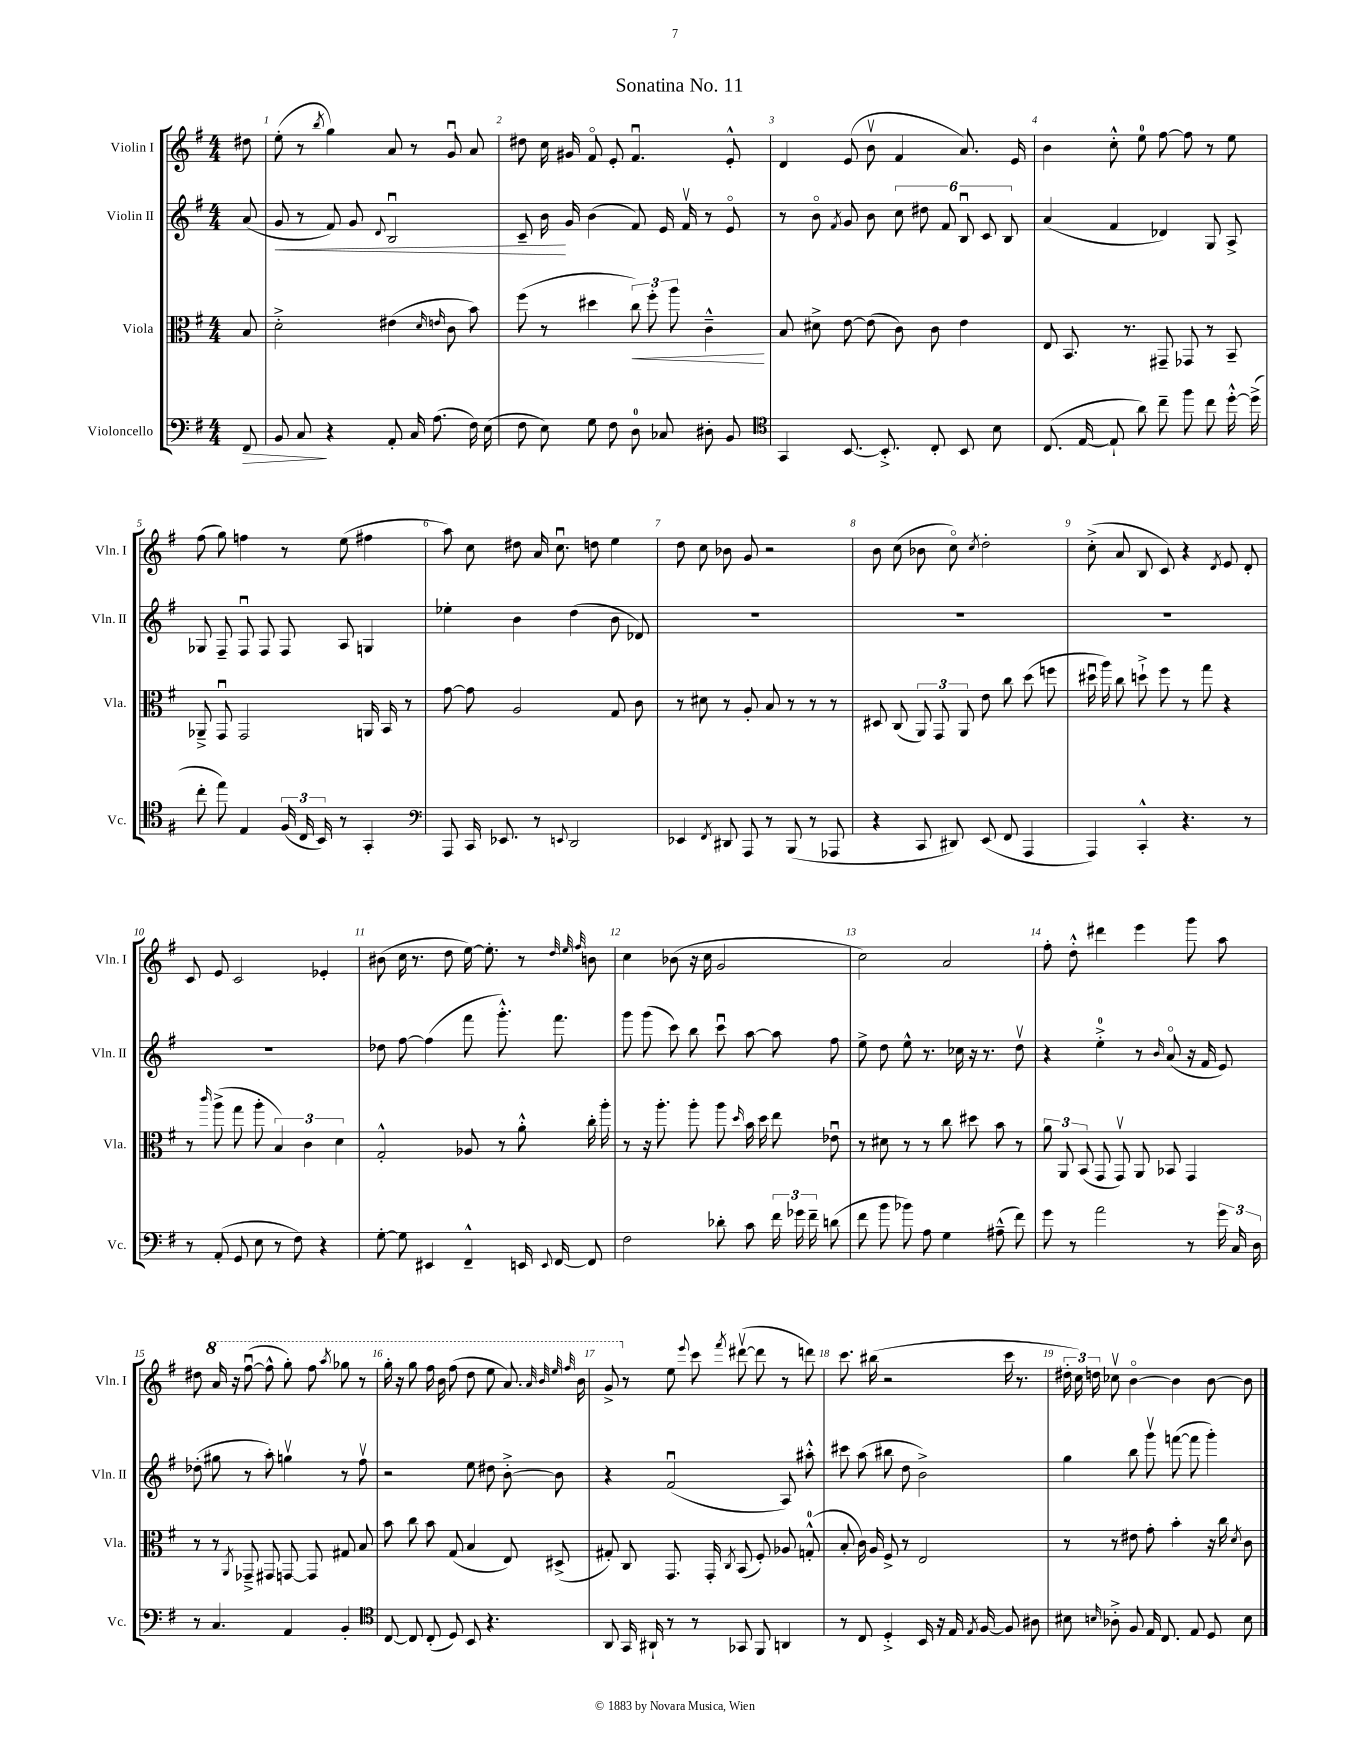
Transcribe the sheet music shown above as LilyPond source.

\header { title = "Sonatina No. 11" }
<<
\new StaffGroup <<
\new Staff = "s0" \with { instrumentName = "Violin I" shortInstrumentName = "Vln. I" } {
    \clef treble \key g \major \numericTimeSignature \time 4/4 \partial 8
    \autoBeamOff dis''8 |
    e''8-.( r8 \acciaccatura { b''8 } g''4) a'8 r8 g'8\downbow a'8 |
    dis''8 c''16 gis'16 fis'8\flageolet e'8-. fis'4.\downbow e'8-.-^ |
    d'4 e'8( b'8\upbow fis'4 a'8.) e'16 |
    b'4 c''8-.-^ e''8-0 fis''8~ fis''8 r8 e''8 |
    fis''8( g''8) f''4 r8 e''8( fis''4 |
    a''8) c''8 dis''8 a'16 c''8.\downbow d''8 e''4 |
    d''8 c''8 bes'8 g'8 r2 |
    b'8 c''8( bes'8 c''8\flageolet) \acciaccatura { c''8 } d''2-. |
    c''8-.->( a'8 b8 c'8) r4 \acciaccatura { d'8 } e'8 d'8-. |
    c'8 e'8 c'2 ees'4-. |
    bis'8( c''16 r8. d''8 e''16~) e''8.-. r8 \grace { d''32 e''32 fis''32 } b'8 |
    c''4 bes'8( r16 c''16 g'2 |
    c''2) a'2 |
    fis''8-. d''8-.-^ dis'''4 e'''4 g'''8 a''8 |
    dis''8 \ottava #1 a''16 r16 fis'''8~\downbow( fis'''8-^ g'''8-.) fis'''8 \acciaccatura { a'''8 } ges'''8 r8 |
    g'''16-. r16 g'''8 fis'''16 b''16 fis'''8( d'''8 e'''8 a''8.) \grace { a''32 b''32 e'''32 fis'''32 } b''16 |
    g''8-> \ottava #0 r8 e''8 \appoggiatura { e'''8 } c'''8 \acciaccatura { fis'''8 } dis'''8~\upbow( dis'''8 r8 d'''8) |
    c'''8. bis''16( r2 c'''16 r8. |
    \tuplet 3/2 { dis''16-. c''16) d''16 } ces''8\upbow b'4~\flageolet b'4 b'8~ b'8 \bar "|." |
}
\new Staff = "s1" \with { instrumentName = "Violin II" shortInstrumentName = "Vln. II" } {
    \clef treble \key g \major \numericTimeSignature \time 4/4 \partial 8
    \autoBeamOff a'8( |
    g'8\< r8 fis'8) g'8 \appoggiatura { d'8 } b2\downbow |
    c'8-- b'16\! g'16 b'4( fis'8) e'16 fis'16\upbow r8 e'8\flageolet |
    r8 b'8\flageolet \acciaccatura { fis'8 } g'8 b'8 \tuplet 6/4 { c''8 dis''8 fis'8 b8\downbow c'8 b8 } |
    a'4( fis'4 des'4) g8 a8-> |
    ges8 fis8-- fis8\downbow fis8 fis8 a8 g4 |
    ees''4-. b'4 d''4( b'8 des'8) |
    R1 |
    R1 |
    R1 |
    R1 |
    des''8 fis''8~ fis''4( fis'''8 g'''8.-.-^) fis'''8. |
    g'''8 g'''8( c'''8) b''8 c'''8\downbow a''8~ a''8 fis''8 |
    e''8-> d''8 e''8-^ r8. ces''16 r16 r8. d''8\upbow |
    r4 e''4-0-.-> r8 \grace { b'16 } a'8\flageolet( r16 fis'16 e'8) |
    des''8-.( gis''8 r8 a''8-.) g''4\upbow r8 fis''8\upbow |
    r2 e''8 dis''8 b'8~-.-> b'8 |
    r4 fis'2\downbow( a8) ais''8-.-^ |
    cis'''8 a''8( bis''8 d''8 b'2->) |
    g''4 b''8 g'''8\upbow f'''8~( f'''8 g'''4-.) \bar "|." |
}
\new Staff = "s2" \with { instrumentName = "Viola" shortInstrumentName = "Vla." } {
    \clef alto \key g \major \numericTimeSignature \time 4/4 \partial 8
    \autoBeamOff b8 |
    d'2-.-> eis'4( \grace { d'16 e'16 } c'8 b'8) |
    fis''8( r8 dis''4 \tuplet 3/2 { c''8\<) fis''8-. a''8 } c'4---^\! |
    b8 dis'8-> e'8~ e'8( c'8) c'8 e'4 |
    e8 b,8. r8. gis,8-- ges,8 r8 b,8-- |
    aes,8---> g,8\downbow g,2 a,16 b,16 r8 |
    g'8~ g'8 a2 g8 c'8 |
    r8 dis'8 r8 a8-. b8 r8 r8 r8 |
    dis8 c8( \tuplet 3/2 { a,8) g,8 a,8 } e'8 c''8 d''8( f''8 |
    dis''16\downbow a''16) c''8 d''8-!-> fis''8 r8 g''8 r4 |
    r8 \grace { c'''16 } a''8->( g''8 a''8-. \tuplet 3/2 { b4) c'4 d'4 } |
    g2-.-^ aes8 r8 a'8-.-^ c''16-. a''16-. |
    r8 r16 a''8.-. a''8-. a''8 \grace { d''16 } b'16 d''16 e''8 ees'8\downbow |
    r8 dis'8 r8 r8 c''8 dis''8 b'8 r8 |
    \tuplet 3/2 { a'8 a,8 b,8( } g,8 g,8\upbow) a,8 bes,8 g,4 |
    r8 r8 \acciaccatura { a,8 } ges,8---> gis,8 g,8~ g,8 gis8 b8 |
    b'8 c''8 b'8 g8( b4 e8) dis8->( |
    gis8-.) c8 g,8. g,16-. \acciaccatura { c8 } b,8( fis8-.) aes8 g8-0-.-^( |
    b8-. c'16) a16 fis8-> r8 e2 |
    r8 r8 eis'8 g'8-. b'4-. r16 c''16 \acciaccatura { d'8 } c'8 \bar "|." |
}
\new Staff = "s3" \with { instrumentName = "Violoncello" shortInstrumentName = "Vc." } {
    \clef bass \key g \major \numericTimeSignature \time 4/4 \partial 8
    \autoBeamOff fis,8\> |
    b,8 c8\! r4 a,8-. c16 a8.( fis16) e16( |
    fis8 e8) g8 fis8 d8-0 ces8 dis8-. b,8 |
    \clef tenor g,4 b,8.~ b,8.-.-> c8-. b,8 b8 |
    c8.( e16~ e8-! a'8) c''8-- fis''8 c''8 d''16~-.-^ d''16->( |
    c''8-. e''8) e4 \tuplet 3/2 { fis16( c16 b,16) } r8 g,4-. |
    \clef bass a,,8 c,16 ees,8. r8 \appoggiatura { e,8 } d,2 |
    ees,4 \acciaccatura { fis,8 } dis,8 a,,8 r8 b,,8( r8 aes,,8 |
    r4 c,8 dis,8) e,8( fis,8 a,,4 |
    a,,4) c,4-.-^ r4. r8 |
    r8 a,8-.( g,8 e8 r8 fis8) r4 |
    g8~-. g8 eis,4 fis,4---^ e,16 \appoggiatura { e,8 } fis,16~ fis,8 |
    fis2 des'8-. c'8 \tuplet 3/2 { fis'16 ges'16 fis'16-- } d'8( |
    fis'8 b'8 bes'8) a8 g4 ais8---^( fis'8) |
    g'8 r8 a'2 r8 \tuplet 3/2 { g'16 c16 d16 } |
    r8 c4. a,4 b,4-. |
    \clef tenor c8~ c8 c8-.( d8) b,8 r4. |
    a,8 g,16 ais,16-! r8 r8 ges,8 fis,8 a,4 |
    r8 c8 d4-.-> b,16 r16 e16 \acciaccatura { e8 } fis16~ fis8 ais8 |
    bis8 \grace { b16 } aes8-.-> fis8 e16 c8. e8 d8 b8 \bar "|." |
}
>>
>>
\layout { \context { \Score \override BarNumber.break-visibility = ##(#f #t #t) barNumberVisibility = #all-bar-numbers-visible } }
